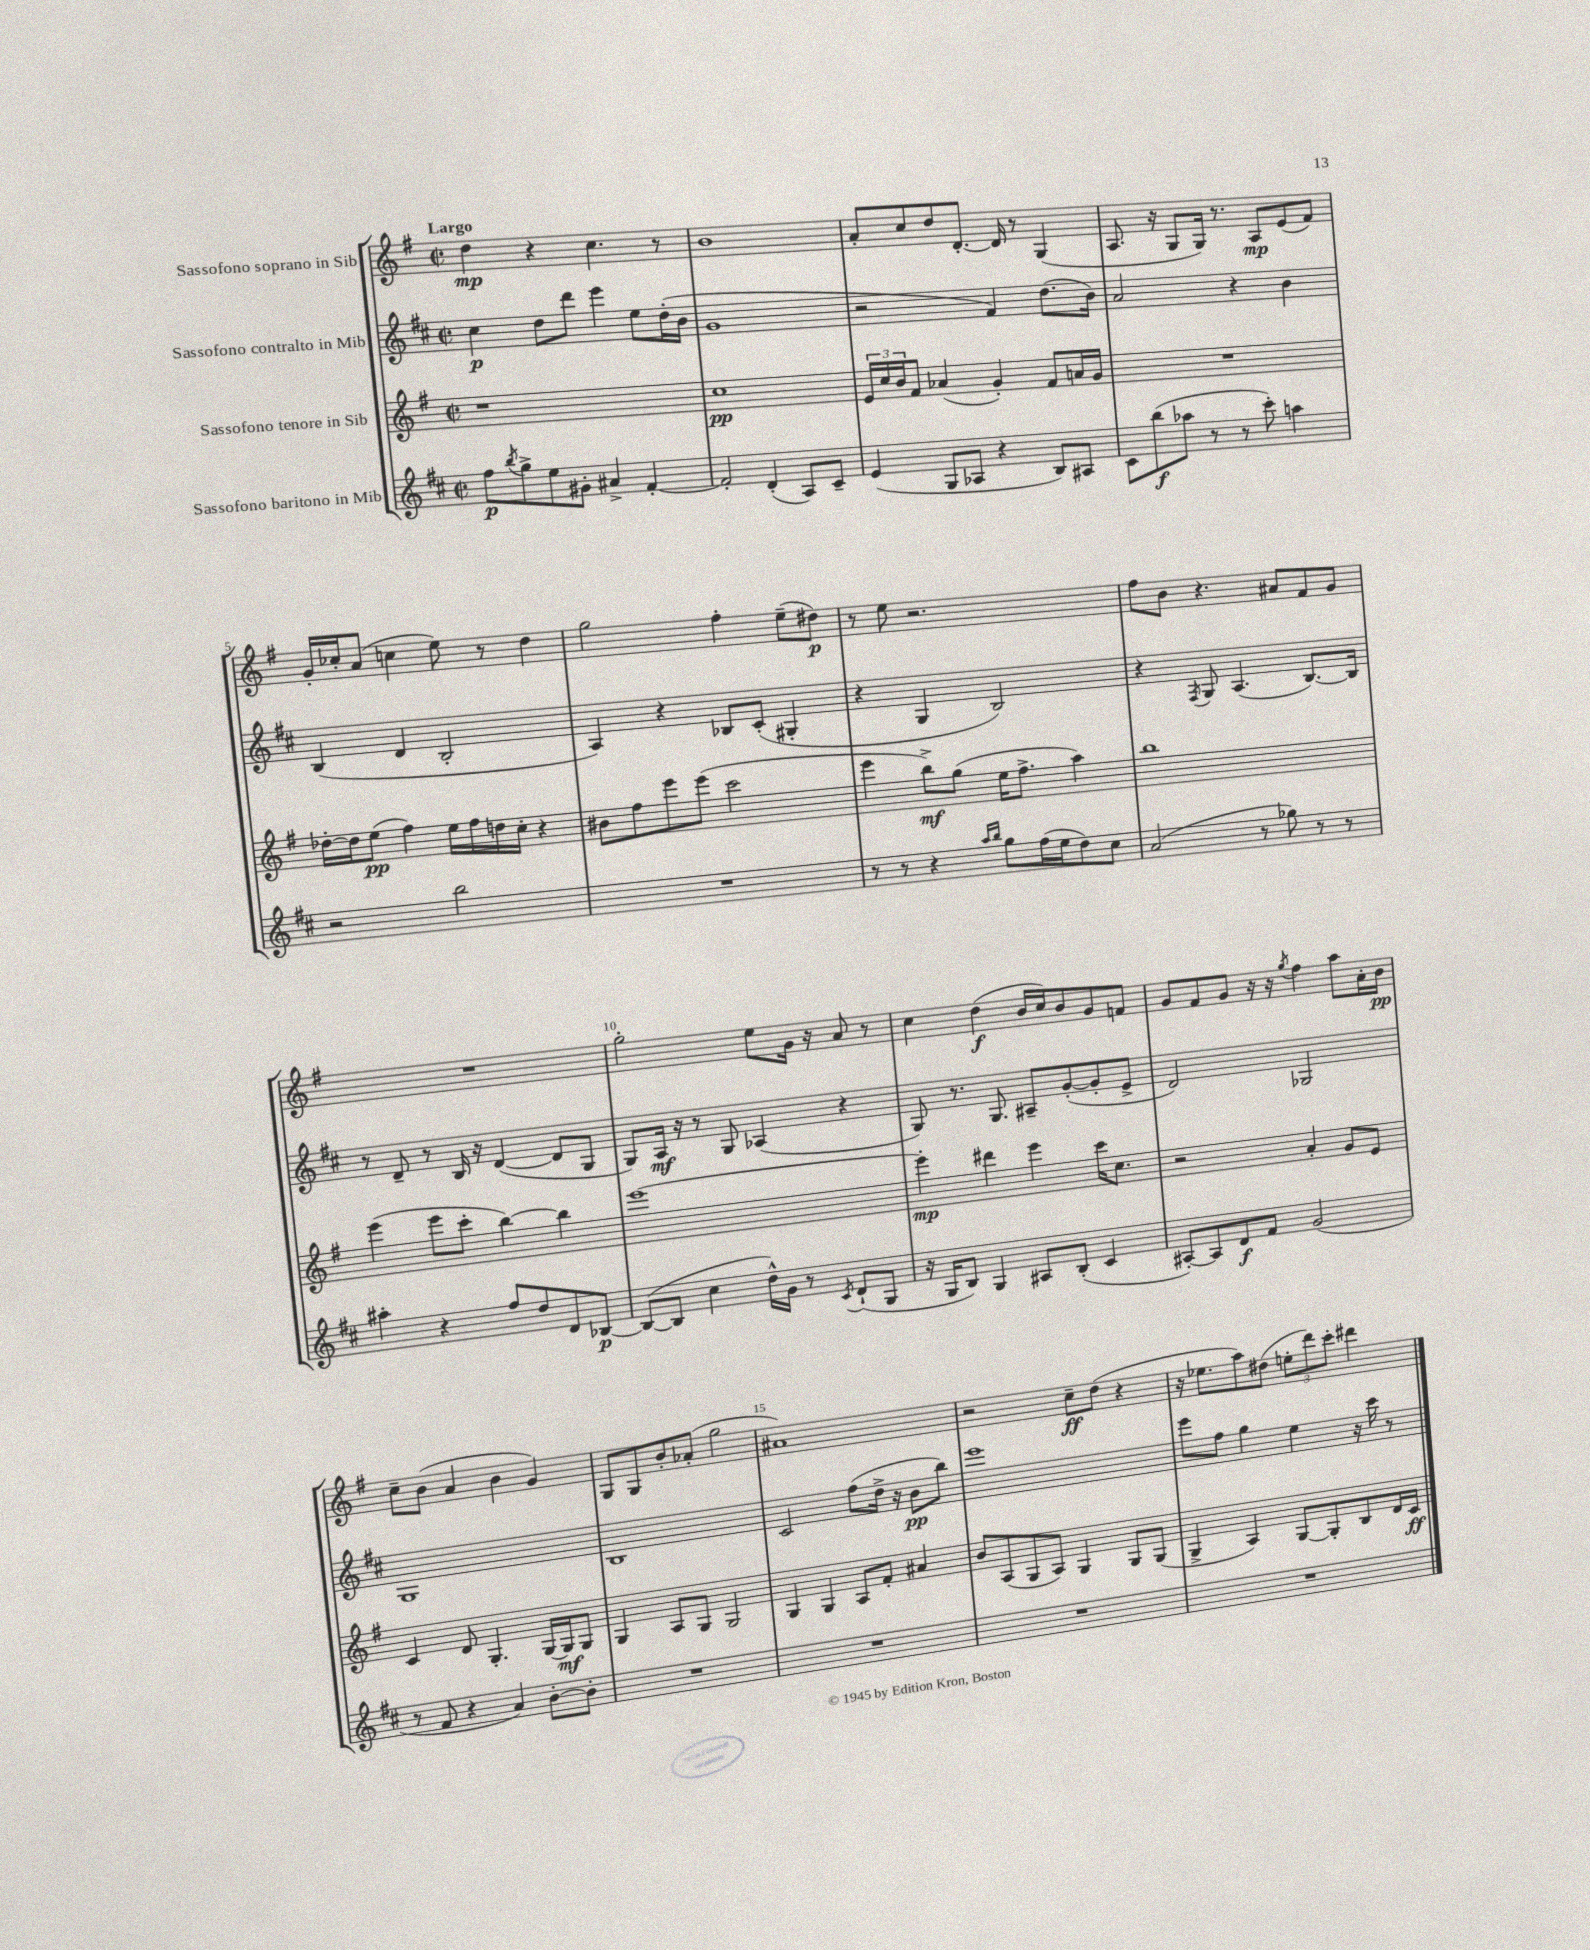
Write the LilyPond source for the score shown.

<<
\new StaffGroup <<
\new Staff = "s0" \with { instrumentName = "Sassofono soprano in Sib" } {
    \clef treble \key g \major \defaultTimeSignature \time 2/2 \tempo "Largo"
    d''4\mp r4 c''4. r8 |
    b'1 |
    a'8-. c''8 d''8 d'8.~-. d'16 r8 g4( |
    a8. r16 g8 g16) r8. a8\mp e'8( fis'8) |
    g'16-. ces''16-. a'8( c''4 e''8) r8 d''4 |
    g''2 fis''4-. e''8--( dis''8\p) |
    r8 e''8 r2. |
    fis''8 b'8 r4. ais'8 fis'8 g'8 |
    R1 |
    g''2-. e''8 g'16 r16 a'8 r8 |
    c''4 d''4\f( b'16 c''16) b'8 g'8 f'8 |
    g'8 fis'8 g'8 r16 r16 \acciaccatura { g''8 } fis''4 a''8 a'16-. b'16\pp |
    c''8-- b'8( a'4 b'4 g'4) |
    g8 g8 b'8-. aes'8-.( g''2 |
    ais'1) |
    r2 c''8--\ff d''8( r4 |
    r16 ees''8. a''8) dis''8( \tuplet 3/2 { e''8-. d'''8) c'''8-. } dis'''4 \bar "|." |
}
\new Staff = "s1" \with { instrumentName = "Sassofono contralto in Mib" } {
    \clef treble \key d \major \defaultTimeSignature \time 2/2
    cis''4\p d''8 d'''8 e'''4 e''8 d''16-.( b'16 |
    g'1 |
    r2 fis'4) d''8.( b'16) |
    a'2 r4 b'4 |
    b4( d'4 b2-. |
    a4) r4 bes8 cis'8-.( gis4-. |
    r4 g4 b2) |
    r4 \acciaccatura { fis8 } g8 a4.( b8.~) b16 |
    r8 d'8-- r8 b16 r16 d'4~( d'8 g8 |
    g8) a16\mf r16 r8 g8 aes4( r4 |
    g8) r8. g8. ais8-- g'8~-.( g'8-. e'8-> |
    d'2) ges2 |
    g1 |
    b1 |
    cis'2 fis''8( d''16-> r16 b'8\pp b''8) |
    e'''1 |
    e'''8 fis''8 g''4 e''4 r16 cis'''16 r8 \bar "|." |
}
\new Staff = "s2" \with { instrumentName = "Sassofono tenore in Sib" } {
    \clef treble \key g \major \defaultTimeSignature \time 2/2
    r1 |
    c''1\pp |
    \tuplet 3/2 { e'16 c''16 b'16 } fis'8 aes'4( g'4-.) fis'8 a'16 g'16 |
    R1 |
    des''16~-. des''16 e''8\pp( fis''4) e''16 fis''16 d''16 c''16-. r4 |
    bis'8 fis''8 e'''8 e'''8( c'''2 |
    e'''4 b''8->\mf) g''8( e''16 fis''8.-> a''4) |
    b''1 |
    e'''4( e'''8 c'''8-. b''4~) b''4 |
    e'''1~ |
    e'''4-.\mp dis'''4 e'''4 c'''16 c''8. |
    r2 a'4-. g'8 e'8 |
    c'4 d'8 g4.-. g16~ g16\mf g8 |
    g4 a8 g8 g2 |
    g4 g4 a8 fis'8-. ais'4 |
    b'8 a8( g8 a8) g4 g8 g8( |
    g4-> a4) g8~ g8-. b8 d'16 c'16\ff \bar "|." |
}
\new Staff = "s3" \with { instrumentName = "Sassofono baritono in Mib" } {
    \clef treble \key d \major \defaultTimeSignature \time 2/2
    fis''8\p \acciaccatura { b''8 } g''8-> e''8 gis'8-. ais'4-> fis'4~-. |
    fis'2-. d'4-.( a8) cis'8-- |
    e'4( g8 aes8 r4 b8) ais8 |
    cis'8 b''8\f( aes''8 r8 r8 cis'''8-.) a''4 |
    r2 b''2 |
    R1 |
    r8 r8 r4 \grace { a''16 b''16 } g''8 fis''16( e''16 d''8) cis''8 |
    a'2( r8 ges''8) r8 r8 |
    ais''4-. r4 fis''8 d''8 d'8 bes8~\p |
    bes8~( bes8 cis''4 d''16-^) g'16 r8 \acciaccatura { cis'8 } d'8-!( g8 |
    r16 g16 b8) g4 ais8 b8-.( cis'4 |
    ais8~-.) ais8 d'8\f fis'8 g'2( |
    r8 fis'8 r4 a'4) b'8~-. b'8-. |
    R1 |
    R1 |
    R1 |
    R1 \bar "|." |
}
>>
>>
\layout { \context { \Score \override BarNumber.break-visibility = ##(#f #t #t) barNumberVisibility = #(every-nth-bar-number-visible 5) } }
